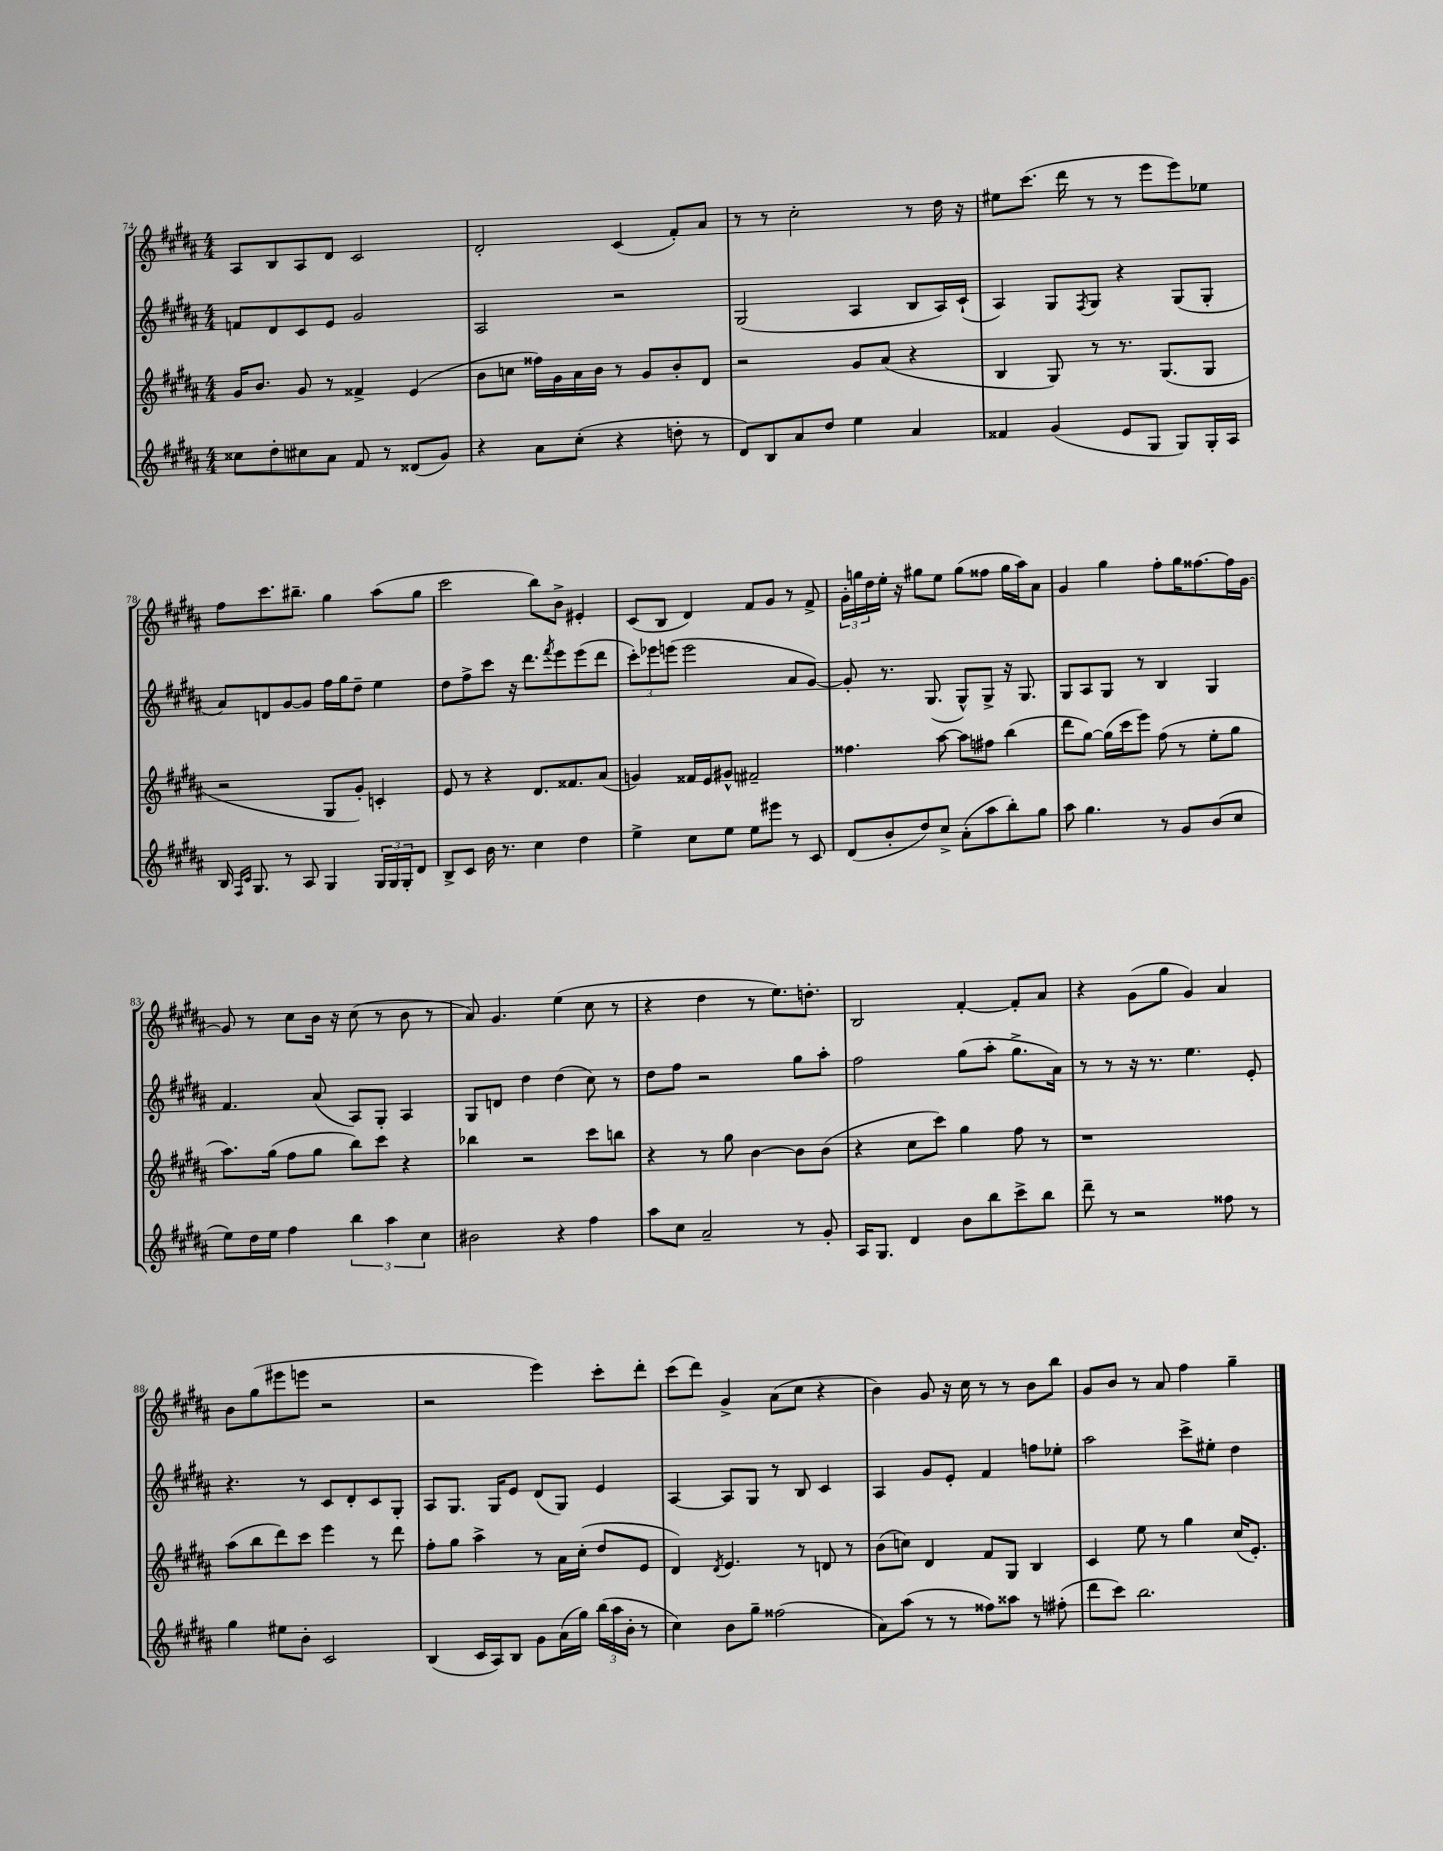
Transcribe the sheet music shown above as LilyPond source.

<<
\new StaffGroup <<
\new Staff = "s0" {
    \clef treble \key b \major \numericTimeSignature \time 4/4
    ais8 b8 ais8 dis'8 cis'2 |
    dis'2-. cis'4( fis'8-.) ais'8 |
    r8 r8 cis''2-. r8 dis''16 r16 |
    eis''8 cis'''8.( dis'''16 r8 r8 e'''8 e'''8) ees''8 |
    fis''8 cis'''8. bis''8.-- gis''4 ais''8( gis''8 |
    cis'''2 b''8) b'8-> eis'4-. |
    cis'8( b8 dis'4) fis'8 gis'8 r8 fis'8-> |
    \tuplet 3/2 { gis'16-. g''16 dis''16 } e''16-. r16 gis''8 e''8 gis''8( fisis''8 gis''16 ais''16) ais'8 |
    gis'4 gis''4 fis''8-. gis''16 fisis''8.~ fisis''16 gis'16~ |
    gis'8 r8 cis''8 b'16 r16 cis''8( r8 b'8 r8 |
    ais'8) gis'4. e''4( cis''8 r8 |
    r4 dis''4 r8 e''8.) d''8.-. |
    b2 fis'4~-. fis'8-. ais'8 |
    r4 gis'8( gis''8 gis'4) ais'4 |
    b'8 gis''8( eis'''8 e'''8 r2 |
    r2 e'''4) cis'''8-. dis'''8-. |
    cis'''8( dis'''8) gis'4-> ais'8( cis''8 r4 |
    b'4) gis'8 r16 cis''16 r8 r8 b'8 b''8 |
    gis'8 b'8 r8 ais'8 fis''4 gis''4-- \bar "|." |
}
\new Staff = "s1" {
    \clef treble \key b \major \numericTimeSignature \time 4/4
    f'8 dis'8 cis'8 e'8 gis'2 |
    ais2 r2 |
    gis2( ais4 b8 ais16) cis'16-!( |
    ais4) gis8 \acciaccatura { fis8 } gis8 r4 gis8( gis8-. |
    ais'8) d'8 gis'8~ gis'8 fis''16 gis''16 dis''8-- e''4 |
    dis''8 fis''8-> cis'''8 r16 dis'''8. \acciaccatura { fis'''8 } e'''8 e'''8( dis'''8 |
    \tuplet 3/2 { cis'''8-.) ees'''8 e'''8( } e'''2 ais'8 gis'8~) |
    gis'8-. r8. gis8.( gis8-^) gis8-> r16 gis8. |
    gis8 ais8 gis8 r8 b4 gis4 |
    fis'4. ais'8( ais8) gis8-. ais4 |
    gis8 d'8 dis''4 dis''4( cis''8) r8 |
    dis''8 fis''8 r2 gis''8 ais''8-. |
    fis''2 gis''8( ais''8-. gis''8.-> ais'16) |
    r8 r8 r16 r8. e''4. e'8-. |
    r4. r8 cis'8 dis'8-. cis'8 gis8-. |
    ais8 gis8. gis16 e'8 dis'8( gis8) e'4 |
    ais4~ ais8 gis8 r8 b8 cis'4 |
    ais4 gis'8 e'8-. fis'4 f''8 ees''8-. |
    ais''2 cis'''8-> eis''8-. dis''4 \bar "|." |
}
\new Staff = "s2" {
    \clef treble \key b \major \numericTimeSignature \time 4/4
    gis'16 b'8. gis'8 r8 fisis'4-> e'4( |
    b'8 c''8 fisis''16) gis'16 ais'16 b'16 r8 gis'8 b'8-. dis'8 |
    r2 gis'8 ais'8( r4 |
    b4 gis8) r8 r8. gis8.( gis8 |
    r2 gis8 gis'8-.) c'4-. |
    e'8 r8 r4 dis'8. fisis'8. ais'8( |
    g'4) fisis'16 e'16 gis'8-^ fis'2-- |
    fisis''4. ais''8~ ais''8 fis''8 b''4( |
    dis'''8 gis''8~) gis''16( cis'''16 e'''8) fis''8( r8 e''8-. gis''8 |
    ais''8.) gis''16( fis''8 gis''8 b''8) cis'''8 r4 |
    bes''4 r2 cis'''8 b''8 |
    r4 r8 gis''8 b'4~ b'8 b'8( |
    r4 cis''8 cis'''8) gis''4 fis''8 r8 |
    r1 |
    ais''8( b''8 dis'''8) cis'''8 e'''4 r8 dis'''8 |
    fis''8-. gis''8 ais''4-> r8 ais'16 cis''16-.( dis''8 e'8 |
    dis'4) \acciaccatura { dis'8 } e'4. r8 d'8 r8 |
    b'8( c''8) dis'4 fis'8 gis8 b4 |
    cis'4 e''8 r8 gis''4 cis''16( e'8.-.) \bar "|." |
}
\new Staff = "s3" {
    \clef treble \key b \major \numericTimeSignature \time 4/4
    cisis''8 dis''8-. cis''8 ais'8 fis'8 r8 disis'8( gis'8) |
    r4 ais'8 cis''8-.( r4 d''8-. r8 |
    dis'8) b8 ais'8 dis''8 e''4 ais'4 |
    fisis'4 gis'4( e'8 gis8 gis8) gis16-. ais16 |
    b16 \grace { fis16 cis'16 } gis8. r8 ais8 gis4 \tuplet 3/2 { gis16 gis16 gis16-. } dis'8 |
    b8-> cis'8 b'16 r8. cis''4 dis''4 |
    e''4-> cis''8 e''8 e''8 eis'''8 r8 cis'8 |
    dis'8( b'8-. dis''8) cis''8-> ais'8-.( ais''8 b''8-.) gis''8 |
    ais''8 gis''4. r8 gis'8 b'8( cis''8 |
    e''8) dis''16 e''16 fis''4 \tuplet 3/2 { b''4 ais''4 cis''4 } |
    bis'2 r4 fis''4 |
    ais''8 cis''8 ais'2-- r8 gis'8-. |
    ais16 gis8. dis'4 b'8 b''8 cis'''8-> b''8 |
    dis'''8-- r8 r2 fisis''8 r8 |
    gis''4 eis''8 b'8-. cis'2 |
    b4( cis'16 ais16) b8 gis'8 ais'16( gis''16) \tuplet 3/2 { b''16( ais''16 b'16-. } r8 |
    cis''4) b'8 gis''8-- fisis''2( |
    ais'8) ais''8( r8 r8 fisis''8) aisis''8 r8 fis''8-.( |
    dis'''8 cis'''8) b''2. \bar "|." |
}
>>
>>
\layout { \context { \Score currentBarNumber = #74 } }
